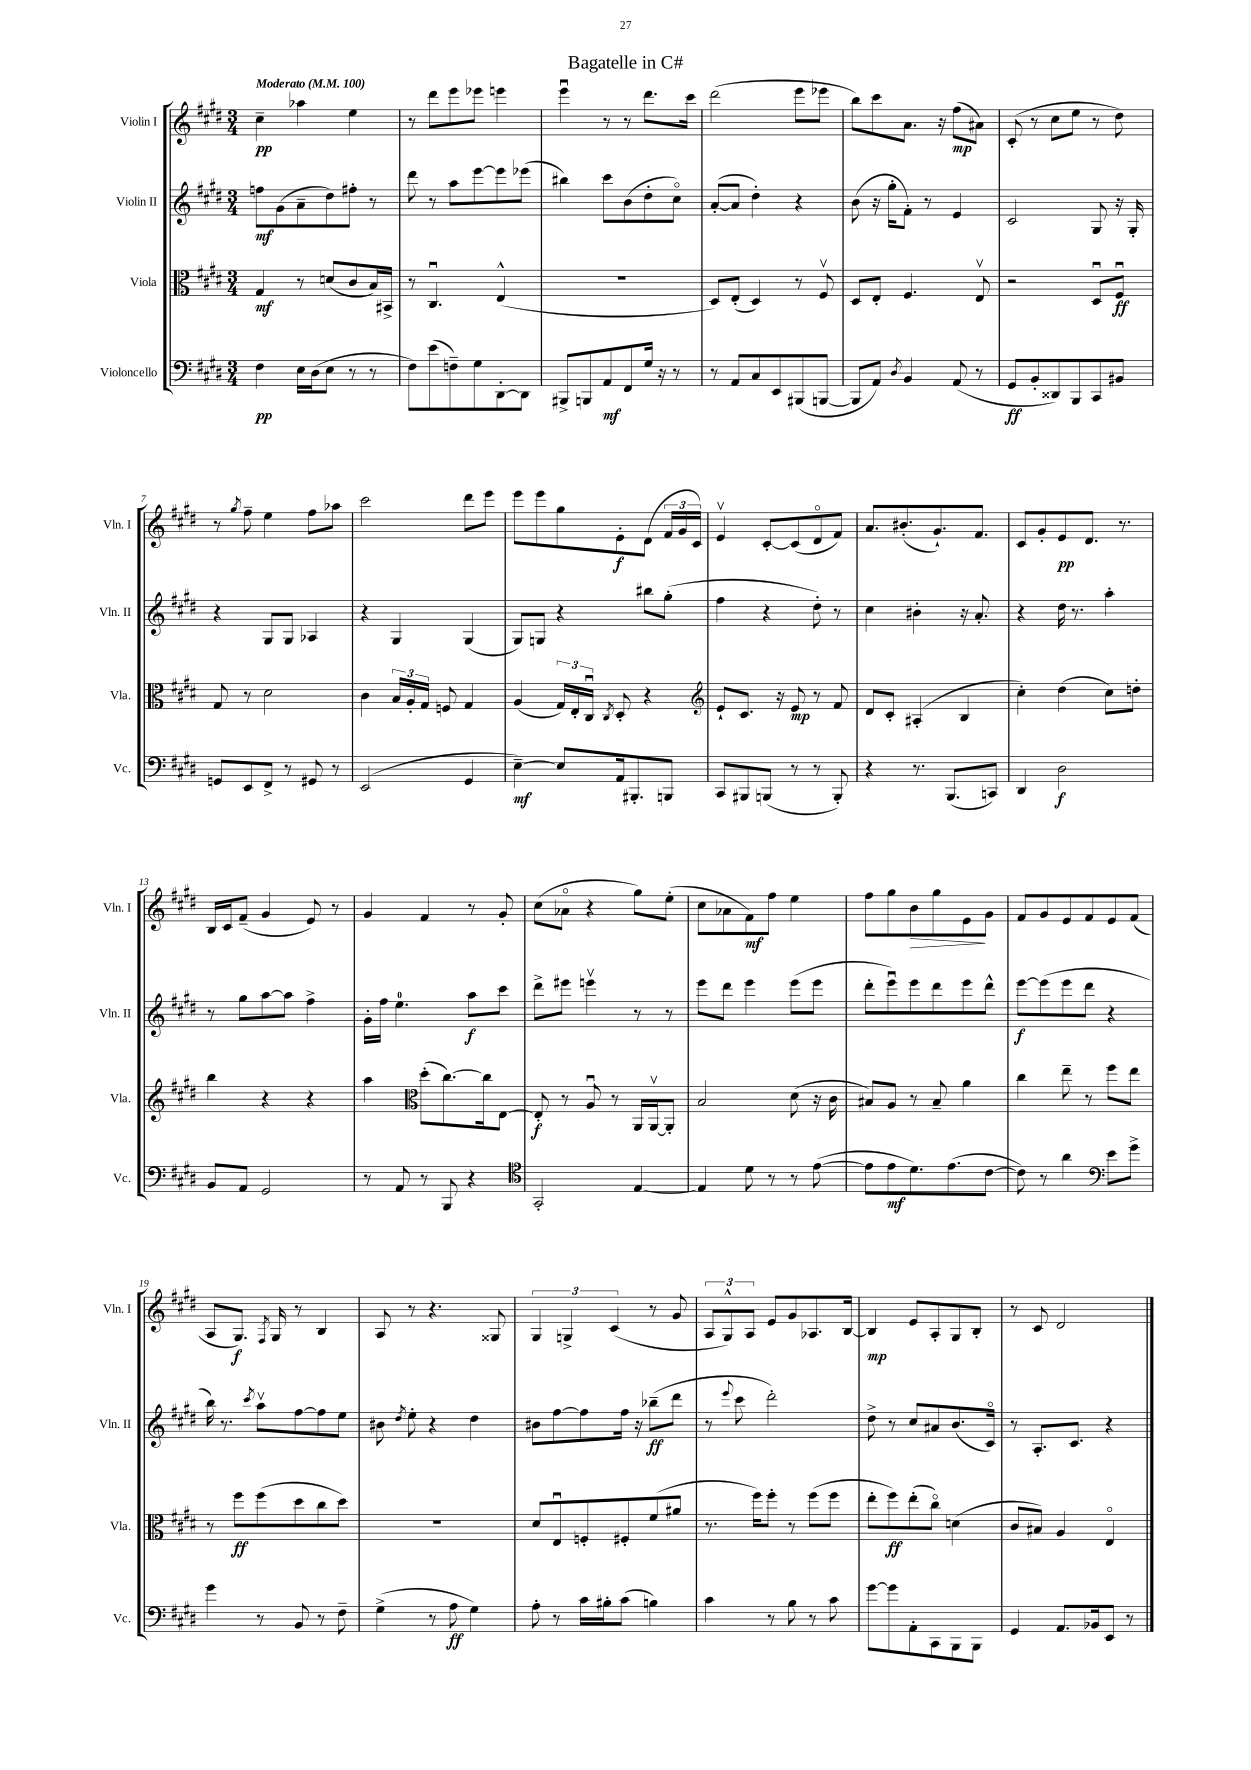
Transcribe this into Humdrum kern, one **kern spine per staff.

**kern	**dynam	**kern	**dynam	**kern	**dynam	**kern	**dynam
*part4	*part4	*part3	*part3	*part2	*part2	*part1	*part1
*staff4	*staff4	*staff3	*staff3	*staff2	*staff2	*staff1	*staff1
*I"Violoncello	*	*I"Viola	*	*I"Violin II	*	*I"Violin I	*
*I'Vc.	*	*I'Vla.	*	*I'Vln. II	*	*I'Vln. I	*
*clefF4	*	*clefC3	*	*clefG2	*	*clefG2	*
*k[f#c#g#d#]	*	*k[f#c#g#d#]	*	*k[f#c#g#d#]	*	*k[f#c#g#d#]	*
*M3/4	*	*M3/4	*	*M3/4	*	*M3/4	*
*MM100	*	*MM100	*	*MM100	*	*MM100	*
=1	=1	=1	=1	=1	=1	=1	=1
!	!	!	!	!	!	!LO:TX:a:B:t=Moderato	!
4F#\	pp	4G#/	mf	8ffn\L	mf	4cc#~\	pp
.	.	.	.	(8g#\	.	.	.
16E\LL	.	8r	.	8a~\	.	4aa-X\	.
(16D#\J	.	.	.	.	.	.	.
8E\J	.	(8dn/L	.	8dd#\)	.	.	.
8r	.	8c#/	.	8ff#X'\J	.	4ee\	.
8r	.	16B/L)	.	8r	.	.	.
.	.	16BB#X^/JJ	.	.	.	.	.
=2	=2	=2	=2	=2	=2	=2	=2
8F#\L)	.	8r	.	8ddd#\	.	8r	.
(8e\	.	4.C#u/	.	8r	.	8ddd#\L	.
8Fn~\)	.	.	.	8aa\L	.	8eee\	.
8G#\	.	.	.	[8eee\	.	8eee-X\J	.
[8DD#'\	.	(4E^^/	.	8eee\]	.	4eeen\	.
8DD#\J]	.	.	.	(8eee-X\J	.	.	.
=3	=3	=3	=3	=3	=3	=3	=3
8BBB#X^/L	.	2.r	.	4bb#X\)	.	4eeeu\	.
8BBBn/	.	.	.	.	.	.	.
8AA/	mf	.	.	8ccc#\L	.	8r	.
8FF#/	.	.	.	(8b\	.	8r	.
16G#/Jk	.	.	.	8dd#'\	.	8.ddd#\L	.
16r	.	.	.	.	.	.	.
8r	.	.	.	8cc#\J)	.	.	.
.	.	.	.	.	.	16ccc#\Jk	.
=4	=4	=4	=4	=4	=4	=4	=4
8r	.	8D#/L)	.	([8a'/L	.	(2ddd#\	.
8AA/L	.	(8E'/J	.	8a/J]	.	.	.
8C#/	.	4D#/)	.	4dd#'\)	.	.	.
8EE/	.	.	.	.	.	.	.
(8BBB#X/	.	8r	.	4r	.	8eee\L	.
[8BBBn/J	.	8F#v/	.	.	.	8eee-X\J	.
=5	=5	=5	=5	=5	=5	=5	=5
8BBB/L]	.	8D#/L	.	(8b\	.	8bb\L)	.
8AA/J)	.	8E'/J	.	16r	.	8ccc#\	.
.	.	.	.	16gg#'\KL	.	.	.
8qD#/	.	.	.	.	.	.	.
4BB/	.	4.F#/	.	8f#'\J)	.	8.a\J	.
.	.	.	.	8r	.	.	.
.	.	.	.	.	.	16r	.
(8AA/	.	.	.	4e/	.	(8ff#\L	mp
8r	.	8Ev/	.	.	.	8a#X\J)	.
=6	=6	=6	=6	=6	=6	=6	=6
8GG#/L	ff	2r	.	2c#/	.	(8c#'/	.
8BB'/	.	.	.	.	.	8r	.
8DD##X/)	.	.	.	.	.	8cc#\L	.
8BBB/	.	.	.	.	.	8ee\J	.
8CC#/	.	8D#u/L	.	8G#/	.	8r	.
8BB#X/J	.	8F#u/J	ff	16r	.	8dd#\)	.
.	.	.	.	16G#'/	.	.	.
!!LO:LB:g=z
=7	=7	=7	=7	=7	=7	=7	=7
8GGn/L	.	8G#/	.	4r	.	8r	.
.	.	.	.	.	.	8qgg#/	.
8EE/	.	8r	.	.	.	8ff#~\	.
8FF#^/J	.	2d#\	.	8G#/L	.	4ee\	.
8r	.	.	.	8G#/J	.	.	.
8GG#X/	.	.	.	4A-X/	.	8ff#\L	.
8r	.	.	.	.	.	8aa-X\J	.
=8	=8	=8	=8	=8	=8	=8	=8
(2EE/	.	4c#\	.	4r	.	2ccc#\	.
.	.	24B/LL	.	4G#/	.	.	.
.	.	24A'/	.	.	.	.	.
.	.	24G#/JJ	.	.	.	.	.
.	.	8Fn/	.	.	.	.	.
4GG#/	.	4G#/	.	(4G#/	.	8ddd#\L	.
.	.	.	.	.	.	8eee\J	.
=9	=9	=9	=9	=9	=9	=9	=9
[4E~\)	mf	(4A/	.	8G#/L)	.	8eee\L	.
.	.	.	.	8Gn/J	.	8eee\	.
8E/L]	.	24G#/LL)	.	4r	.	8gg#\	.
.	.	24E'/	.	.	.	.	.
.	.	24C#u/JJ	.	.	.	.	.
.	.	8qC#/	.	.	.	.	.
16AA/k	.	8D#'/	.	.	.	8e'\	f
8.BBB#X'/	.	.	.	.	.	.	.
.	.	4r	.	8bb#X\L	.	(8d#\J	.
8BBBn/J	.	.	.	(8gg#'\J	.	24f#/LL	.
.	.	.	.	.	.	24g#/	.
.	.	.	.	.	.	24c#/JJ)	.
=10	=10	=10	=10	=10	=10	=10	=10
*	*	*clefG2	*	*	*	*	*
8CC#/L	.	8e`/L	.	4ff#\	.	4ev/	.
8BBB#X/	.	8.c#/J	.	.	.	.	.
(8BBBn/J	.	.	.	4r	.	[8c#'/L	.
.	.	16r	.	.	.	.	.
8r	.	8e/	mp	.	.	(8c#/]	.
8r	.	8r	.	8dd#'\)	.	8d#/	.
8BBB'/)	.	8f#/	.	8r	.	8f#/J)	.
=11	=11	=11	=11	=11	=11	=11	=11
4r	.	8d#/L	.	4cc#\	.	8.a/L	.
.	.	8c#'/J	.	.	.	.	.
.	.	.	.	.	.	(8.b#X'/	.
8.r	.	(4A#X'/	.	4b#X'\	.	.	.
.	.	.	.	.	.	8.g#`/)	.
(8.BBB/L	.	.	.	.	.	.	.
.	.	4B/	.	16r	.	.	.
.	.	.	.	8.a'/	.	8.f#/J	.
8CCn/J)	.	.	.	.	.	.	.
=12	=12	=12	=12	=12	=12	=12	=12
4DD#/	.	4cc#'\)	.	4r	.	8c#/L	.
.	.	.	.	.	.	8g#'/	.
2D#\	f	(4dd#\	.	16dd#\	.	8e/	pp
.	.	.	.	8.r	.	.	.
.	.	.	.	.	.	8.d#/J	.
.	.	8cc#\L)	.	4aa'\	.	.	.
.	.	.	.	.	.	8.r	.
.	.	8ddn'\J	.	.	.	.	.
!!LO:LB:g=z
=13	=13	=13	=13	=13	=13	=13	=13
8BB/L	.	4bb\	.	8r	.	16B/LL	.
.	.	.	.	.	.	16c#/J	.
8AA/J	.	.	.	8gg#\L	.	(8f#~/J	.
2GG#/	.	4r	.	[8aa\	.	4g#/	.
.	.	.	.	8aa\J]	.	.	.
.	.	4r	.	4ff#^\	.	8e/)	.
.	.	.	.	.	.	8r	.
=14	=14	=14	=14	=14	=14	=14	=14
8r	.	4aa\	.	16g#'\LL	.	4g#/	.
.	.	.	.	16ff#\JJ	.	.	.
8AA/	.	.	.	4.ee\	.	.	.
*	*	*clefC3	*	*	*	*	*
8r	.	(8dd#'\L	.	.	.	4f#/	.
8BBB/	.	[8.cc#\)	.	.	.	.	.
4r	.	.	.	8aa\L	f	8r	.
.	.	16cc#\k]	.	.	.	.	.
.	.	[8E\J	.	8ccc#\J	.	8g#'/	.
=15	=15	=15	=15	=15	=15	=15	=15
*clefC4	*	*	*	*	*	*	*
2GG#'/	.	8E'/]	f	8ddd#^\L	.	(8cc#\L	.
.	.	8r	.	8eee#X\J	.	8a-X\J	.
.	.	8Au/	.	4eeenv\	.	4r	.
.	.	8r	.	.	.	.	.
[4E/	.	16AA/LL	.	8r	.	8gg#\L)	.
.	.	[16AAv/J	.	.	.	.	.
.	.	8AA'/J]	.	8r	.	(8ee'\J	.
=16	=16	=16	=16	=16	=16	=16	=16
4E/]	.	2B/	.	8eee\L	.	8cc#\L	.
.	.	.	.	8ddd#\J	.	8a-X\	.
8d#\	.	.	.	4eee\	.	8f#\)	mf
8r	.	.	.	.	.	8ff#\J	.
8r	.	(8d#\	.	(8eee\L	.	4ee\	.
([8e\	.	16r	.	8eee\J	.	.	.
.	.	16c#\	.	.	.	.	.
=17	=17	=17	=17	=17	=17	=17	=17
8e\L]	.	8B#X/L)	.	8ddd#'\L	.	8ff#\L	.
8e\	mf	8A/J	.	8eeeu\)	.	8gg#\	.
!	!	!	!	!	!	!	!LO:HP:b
8.d#\)	.	8r	.	8eee\	.	8b\	>
.	.	8B#~/	.	8ddd#\	.	8gg#\	.
(8.e\	.	.	.	.	.	.	.
.	.	4a\	.	8eee\	.	8e\	.
[8c#\J	.	.	.	8ddd#^^\J	.	8g#\J	]
=18	=18	=18	=18	=18	=18	=18	=18
8c#\])	.	4cc#\	.	[8eee\L	f	8f#/L	.
8r	.	.	.	(8eee\]	.	8g#/	.
4a\	.	8ee~\	.	8eee\	.	8e/	.
.	.	8r	.	8ddd#\J	.	8f#/	.
*clefF4	*	*	*	*	*	*	*
8e\L	.	8ff#\L	.	4r	.	8e/	.
8g#^\J	.	8ee\J	.	.	.	(8f#/J	.
!!LO:LB:g=z
=19	=19	=19	=19	=19	=19	=19	=19
4g#\	.	8r	.	16bb\)	.	8A/L	.
.	.	.	.	8.r	.	.	.
.	.	8ff#\L	ff	.	.	8.G#/J)	f
.	.	.	.	8qccc#/	.	.	.
8r	.	(8ff#\	.	8aav\L	.	.	.
.	.	.	.	.	.	8qF#/	.
.	.	.	.	.	.	16G#/	.
8BB/	.	8dd#\	.	[8ff#\	.	8r	.
8r	.	8cc#\	.	8ff#\]	.	4B/	.
8F#~\	.	8dd#\J)	.	8ee\J	.	.	.
=20	=20	=20	=20	=20	=20	=20	=20
(4G#^\	.	2.r	.	8b#X\	.	8A/	.
.	.	.	.	8qdd#/	.	.	.
.	.	.	.	8ee'\	.	8r	.
8r	.	.	.	4r	.	4.r	.
8A\	ff	.	.	.	.	.	.
4G#\)	.	.	.	4dd#\	.	.	.
.	.	.	.	.	.	8G##X/	.
=21	=21	=21	=21	=21	=21	=21	=21
8A'\	.	8d#/L	.	8b#X\L	.	6G#/	.
8r	.	8Eu/	.	[8ff#\	.	.	.
.	.	.	.	.	.	6Gn^/	.
16c#\LL	.	8Fn'/	.	8ff#\]	.	.	.
16B#X'\J	.	.	.	.	.	.	.
.	.	.	.	.	.	(6c#/	.
(8c#\J	.	8F#X'/	.	16ff#\Jk	.	.	.
.	.	.	.	16r	.	.	.
4Bn\)	.	(8f#/	.	(8bb-X~\L	ff	8r	.
.	.	8a#X/J	.	8ddd#\J	.	8g#/	.
=22	=22	=22	=22	=22	=22	=22	=22
4c#\	.	8.r	.	8r	.	12A/L	.
.	.	.	.	.	.	12G#^^/)	.
.	.	.	.	8qqeee/	.	.	.
.	.	.	.	8ccc#\	.	.	.
.	.	.	.	.	.	12A/J	.
.	.	16ff#\KL)	.	.	.	.	.
8r	.	8ff#'\J	.	2ddd#'\)	.	8e/L	.
8B\	.	8r	.	.	.	8g#/	.
8r	.	(8ff#\L	.	.	.	8.A-X/	.
8c#\	.	8ff#\J	.	.	.	.	.
.	.	.	.	.	.	[16B/Jk	.
=23	=23	=23	=23	=23	=23	=23	=23
[8g#\L	.	8ee'\L	.	8dd#^\	.	4B/]	mp
8g#\]	.	8ff#\)	ff	8r	.	.	.
8AA'\	.	(8ee'\	.	8cc#/L	.	8e/L	.
8CC#\	.	8cc#\J)	.	8a#X/	.	8A'/	.
8BBB\	.	(4dn\	.	(8.b/	.	8G#/	.
8BBB\J	.	.	.	.	.	8B'/J	.
.	.	.	.	16c#/Jk)	.	.	.
=24	=24	=24	=24	=24	=24	=24	=24
4GG#/	.	8c#/L	.	8r	.	8r	.
.	.	8B#X/J)	.	8.A'/L	.	8c#/	.
8.AA/L	.	4A/	.	.	.	2d#/	.
.	.	.	.	8.c#/J	.	.	.
16BB-X/k	.	.	.	.	.	.	.
8EE/J	.	4E/	.	4r	.	.	.
8r	.	.	.	.	.	.	.
==	==	==	==	==	==	==	==
*-	*-	*-	*-	*-	*-	*-	*-
